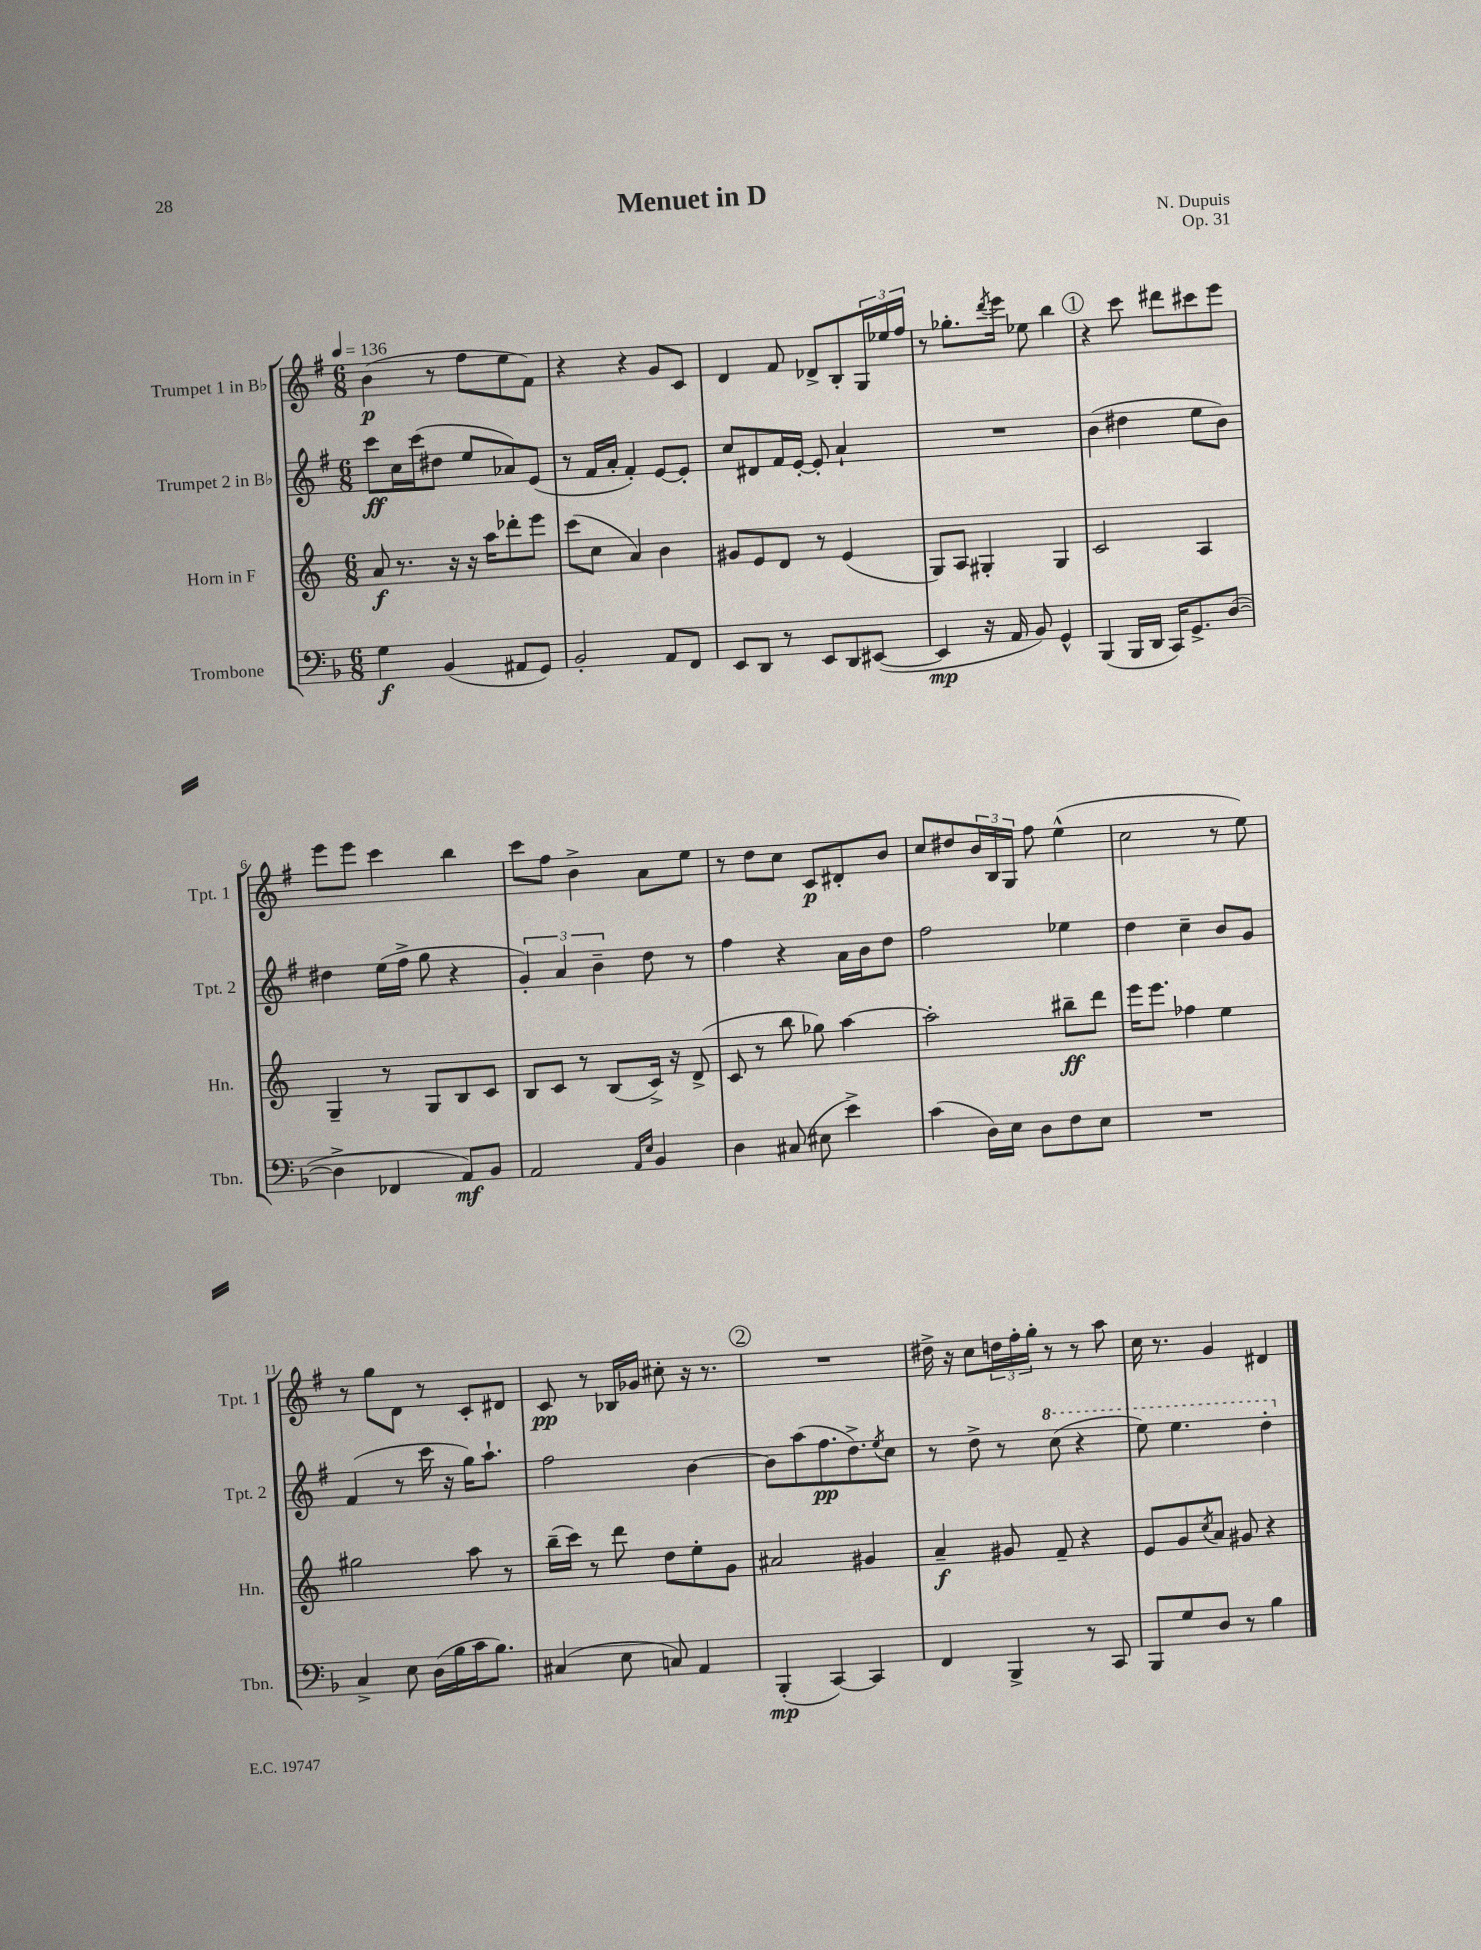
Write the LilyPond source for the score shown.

\header { title = "Menuet in D" composer = "N. Dupuis" opus = "Op. 31" }
<<
\new StaffGroup <<
\new Staff = "s0" \with { instrumentName = "Trumpet 1 in Bb" shortInstrumentName = "Tpt. 1" } {
    \clef treble \key g \major \numericTimeSignature \time 6/8 \tempo 4 = 136
    b'4\p( r8 fis''8 e''8 fis'8) |
    r4 r4 g'8 c'8 |
    d'4 fis'8 des'8-> b8-. \tuplet 3/2 { g16 ees''16 fis''16 } |
    r8 ges''8.-. \acciaccatura { d'''8 } e'''16 ees''8 b''4 |
    \mark \markup { \circle "1" } r4 c'''8 dis'''8 cis'''8 e'''8 |
    e'''8 e'''8 c'''4 b''4 |
    c'''8 fis''8 b'4-> a'8 e''8 |
    r8 d''8 c''8 c'8\p dis'8-. b'8 |
    c''8 dis''8 \tuplet 3/2 { b'16 b16 g16 } fis''8 e''4-^( |
    c''2 r8 e''8) |
    r8 g''8 d'8 r8 c'8-. dis'8 |
    c'8\pp r8 bes16 ges'16 cis''8-. r16 r8. |
    \mark \markup { \circle "2" } R2. |
    dis''16-> r16 c''8 \tuplet 3/2 { d''16 fis''16-. g''16-. } r8 r8 a''8 |
    c''16 r8. g'4 dis'4 \bar "|." |
}
\new Staff = "s1" \with { instrumentName = "Trumpet 2 in Bb" shortInstrumentName = "Tpt. 2" } {
    \clef treble \key g \major \numericTimeSignature \time 6/8
    c'''8\ff c''16 c'''16( dis''8 e''8 aes'8) e'8( |
    r8 fis'16 a'16-. fis'4-.) e'8~ e'8-. |
    c''8 dis'8 fis'16 e'16~-. e'8-. a'4-! |
    R2. |
    \mark \markup { \circle "1" } b'4( dis''4 e''8 b'8) |
    dis''4 e''16( fis''16-> g''8 r4 |
    \tuplet 3/2 { g'4-.) a'4 b'4-- } d''8 r8 |
    fis''4 r4 a'16 b'16 d''8 |
    fis''2 ees''4 |
    d''4 c''4-- b'8 g'8 |
    fis'4( r8 c'''16 r16 g''16) a''8.-! |
    fis''2 b'4~ |
    \mark \markup { \circle "2" } b'8 a''8( fis''8.\pp d''8.->) \acciaccatura { e''8 } c''8 |
    r8 d''8-> r8 \ottava #1 c'''8( r4 |
    e'''8) e'''4. d'''4-. \ottava #0 \bar "|." |
}
\new Staff = "s2" \with { instrumentName = "Horn in F" shortInstrumentName = "Hn." } {
    \clef treble \key c \major \numericTimeSignature \time 6/8
    a'8\f r8. r16 r16 a''16 des'''8-. e'''8 |
    c'''8( c''8 a'4) b'4 |
    gis'8 e'8 d'8 r8 e'4( |
    g8) a8 gis4-. gis4 |
    \mark \markup { \circle "1" } c'2 a4 |
    g4-- r8 g8 b8 c'8 |
    b8 c'8 r8 b8( c'16->) r16 d'8->( |
    c'8 r8 b''8 ges''8) a''4~ |
    a''2-. bis''8--\ff d'''8 |
    e'''16 e'''8. fes''4 e''4 |
    gis''2 a''8 r8 |
    b''16--( c'''16) r8 d'''8 d''8 e''8-. g'8 |
    \mark \markup { \circle "2" } ais'2 gis'4 |
    a'4--\f gis'8 f'8-- r4 |
    e'8 g'8 \acciaccatura { c''8 } a'8 gis'8 r4 \bar "|." |
}
\new Staff = "s3" \with { instrumentName = "Trombone" shortInstrumentName = "Tbn." } {
    \clef bass \key f \major \numericTimeSignature \time 6/8
    g4\f bes,4( ais,8 g,8) |
    bes,2-. a,8 f,8 |
    e,8 d,8 r8 e,8 d,8 eis,8~( |
    eis,4\mp r16 a,16 bes,8) g,4-^ |
    \mark \markup { \circle "1" } bes,,4( bes,,16 d,16 c,16) g,8.-> d8~( |
    d4-> fes,4 a,8\mf) bes,8 |
    a,2 \grace { a,16 e16 } bes,4 |
    d4 cis8( eis8 e'4->) |
    c'4( d16) e16 d8 f8 e8 |
    R2. |
    c4-> e8 d16( bes16 c'16 bes8.) |
    cis4( e8 c8) a,4 |
    \mark \markup { \circle "2" } bes,,4-.\mp( c,4~) c,4 |
    f,4 bes,,4-> r8 c,8 |
    bes,,8 g8 d8 r8 bes4 \bar "|." |
}
>>
>>
